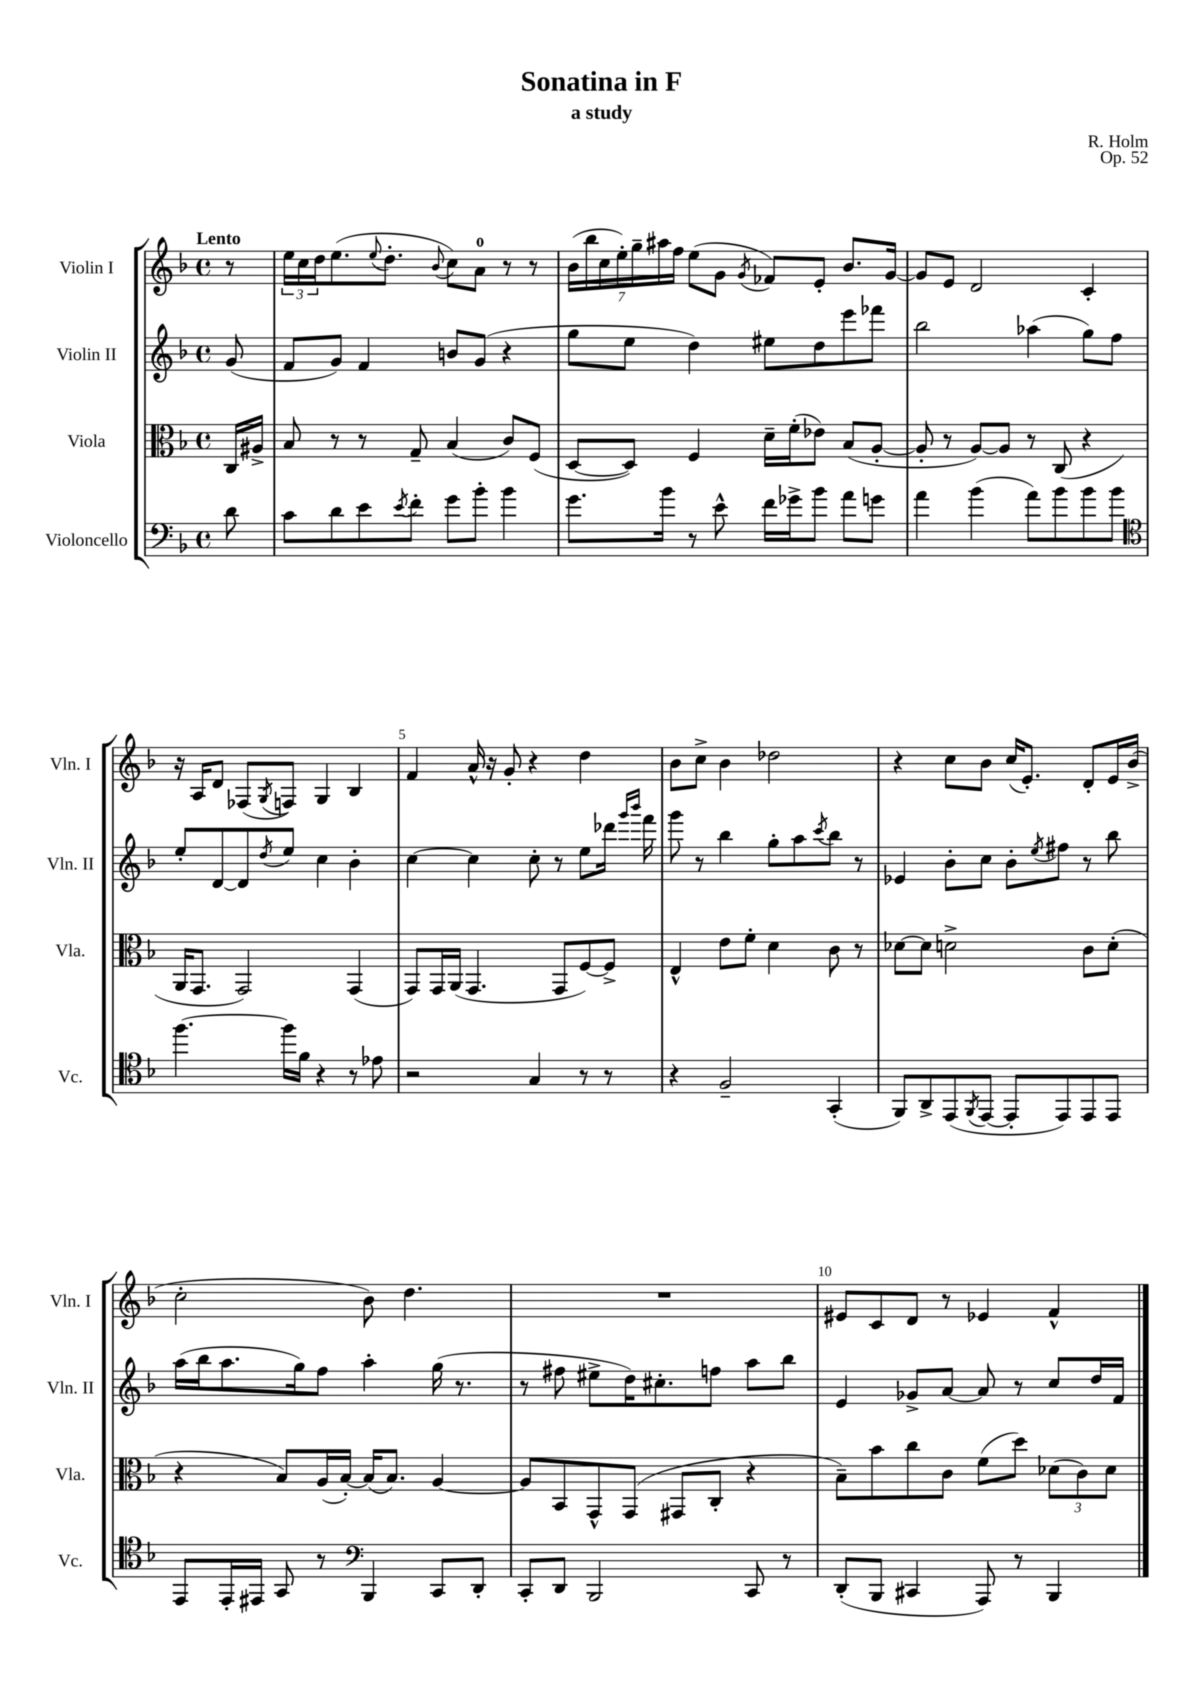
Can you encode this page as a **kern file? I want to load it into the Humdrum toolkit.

**kern	**kern	**kern	**kern
*staff4	*staff3	*staff2	*staff1
*clefF4	*clefC3	*clefG2	*clefG2
*k[b-]	*k[b-]	*k[b-]	*k[b-]
*M4/4	*M4/4	*M4/4	*M4/4
*met(c)	*met(c)	*met(c)	*met(c)
8d	16C	(8g	8r
.	16A#^	.	.
=	=	=	=
8c	8B-	8f	24ee
.	.	.	24cc
.	.	.	24dd
8d	8r	8g)	(8.ee
8e	8r	4f	.
.	.	.	8qqee
.	.	.	8.dd'
8qe	.	.	.
8f'	8G~	.	.
.	.	.	8qqb-
8g	(4B-	8b	8cc)
8b-'	.	(8g	8a
4b-	8c)	4r	8r
.	(8F	.	8r
=	=	=	=
8.g	[8D	8gg	(28b-
.	.	.	28bb-
.	.	.	28cc
.	.	.	28ee')
.	8D])	8ee	.
.	.	.	28gg~
.	.	.	28aa#
16b-	.	.	.
.	.	.	28ff
8r	4F	4dd)	(8ee
8e^^	.	.	8g
.	.	.	8qg
16f	16d~	8ee#	8f-)
16g-^	(16f'	.	.
8b-	8e-)	8dd	8e'
8a	(8B-	8eee	8.b-
8g	[8A'	8fff-	.
.	.	.	[16g
=	=	=	=
4a	8A']	2bb-	8g]
.	8r	.	8e
(4b-	[8A)	.	2d
.	8A]	.	.
8a)	8r	(4aa-	.
8b-	(8C	.	.
8b-	4r	8gg)	4c'
8b-	.	8ff	.
=	=	=	=
*clefC4	*	*	*
[4.ff	16AA	8ee'	16r
.	8.GG	.	16A
.	.	[8d	8d
.	2GG)	8d]	(8F-
.	.	8qdd	8qG
16ff]	.	8ee	8F)
16f	.	.	.
4r	.	4cc	4G
8r	(4GG	4b-'	4B-
8e-	.	.	.
=	=	=	=
2r	8GG)	[4cc	4f
.	16GG	.	.
.	(16AA	.	.
.	4.GG	4cc]	16a^^
.	.	.	16r
.	.	.	8g'
4G	.	8cc'	4r
.	8GG	8r	.
8r	[8F)	8ee	4dd
8r	8F^]	16ddd-	.
.	.	16qqggg	.
.	.	16qqbbb-	.
.	.	16fff	.
=	=	=	=
4r	4E^^	8ggg	8b-
.	.	8r	8cc^
2F~	8e	4bb-	4b-
.	8f'	.	.
.	4d	8gg'	2dd-
.	.	8aa	.
.	.	8qccc	.
(4GG'	8c	8bb-	.
.	8r	8r	.
=	=	=	=
8FF)	[8d-	4e-	4r
8AA^	8d-]	.	.
(8EE	2d^	8b-'	8cc
8qFF	.	.	.
[8EE	.	8cc	8b-
8EE']	.	8b-'	(16cc
.	.	.	8.e')
.	.	8qee	.
8EE)	.	8ff#	.
8EE	8c	8r	8d'
8EE	(8d'	8bb-	16e
.	.	.	(16b-^
=	=	=	=
8EE	4r	(16aa	2cc'
.	.	16bb-	.
16EE'	.	8.aa	.
16EE#	.	.	.
8GG	8B-)	.	.
.	.	16gg)	.
8r	(16A	8ff	.
.	[16B-')	.	.
*clefF4	*	*	*
4BBB-	(16B-]	4aa'	8b-)
.	8.B-)	.	.
.	.	.	4.dd
8CC	[4A	(16gg	.
.	.	8.r	.
8DD'	.	.	.
=	=	=	=
8CC'	8A]	8r	1r
8DD	8BB-	8ff#	.
2BBB-	8GG^^	8ee#^	.
.	(8GG	16dd)	.
.	.	8.cc#'	.
.	8GG#	.	.
.	8C'	8ff	.
8CC	4r	8aa	.
8r	.	8bb-	.
=	=	=	=
(8DD'	8B-~)	4e	8e#
8BBB-	8b-	.	8c
4CC#	8cc	8g-^	8d
.	8c	[8a	8r
8AAA)	(8f	8a]	4e-
8r	8dd)	8r	.
4BBB-	(12d-	8cc	4f^^
.	12c)	.	.
.	.	16dd	.
.	12d-	.	.
.	.	16f	.
==	==	==	==
*-	*-	*-	*-
